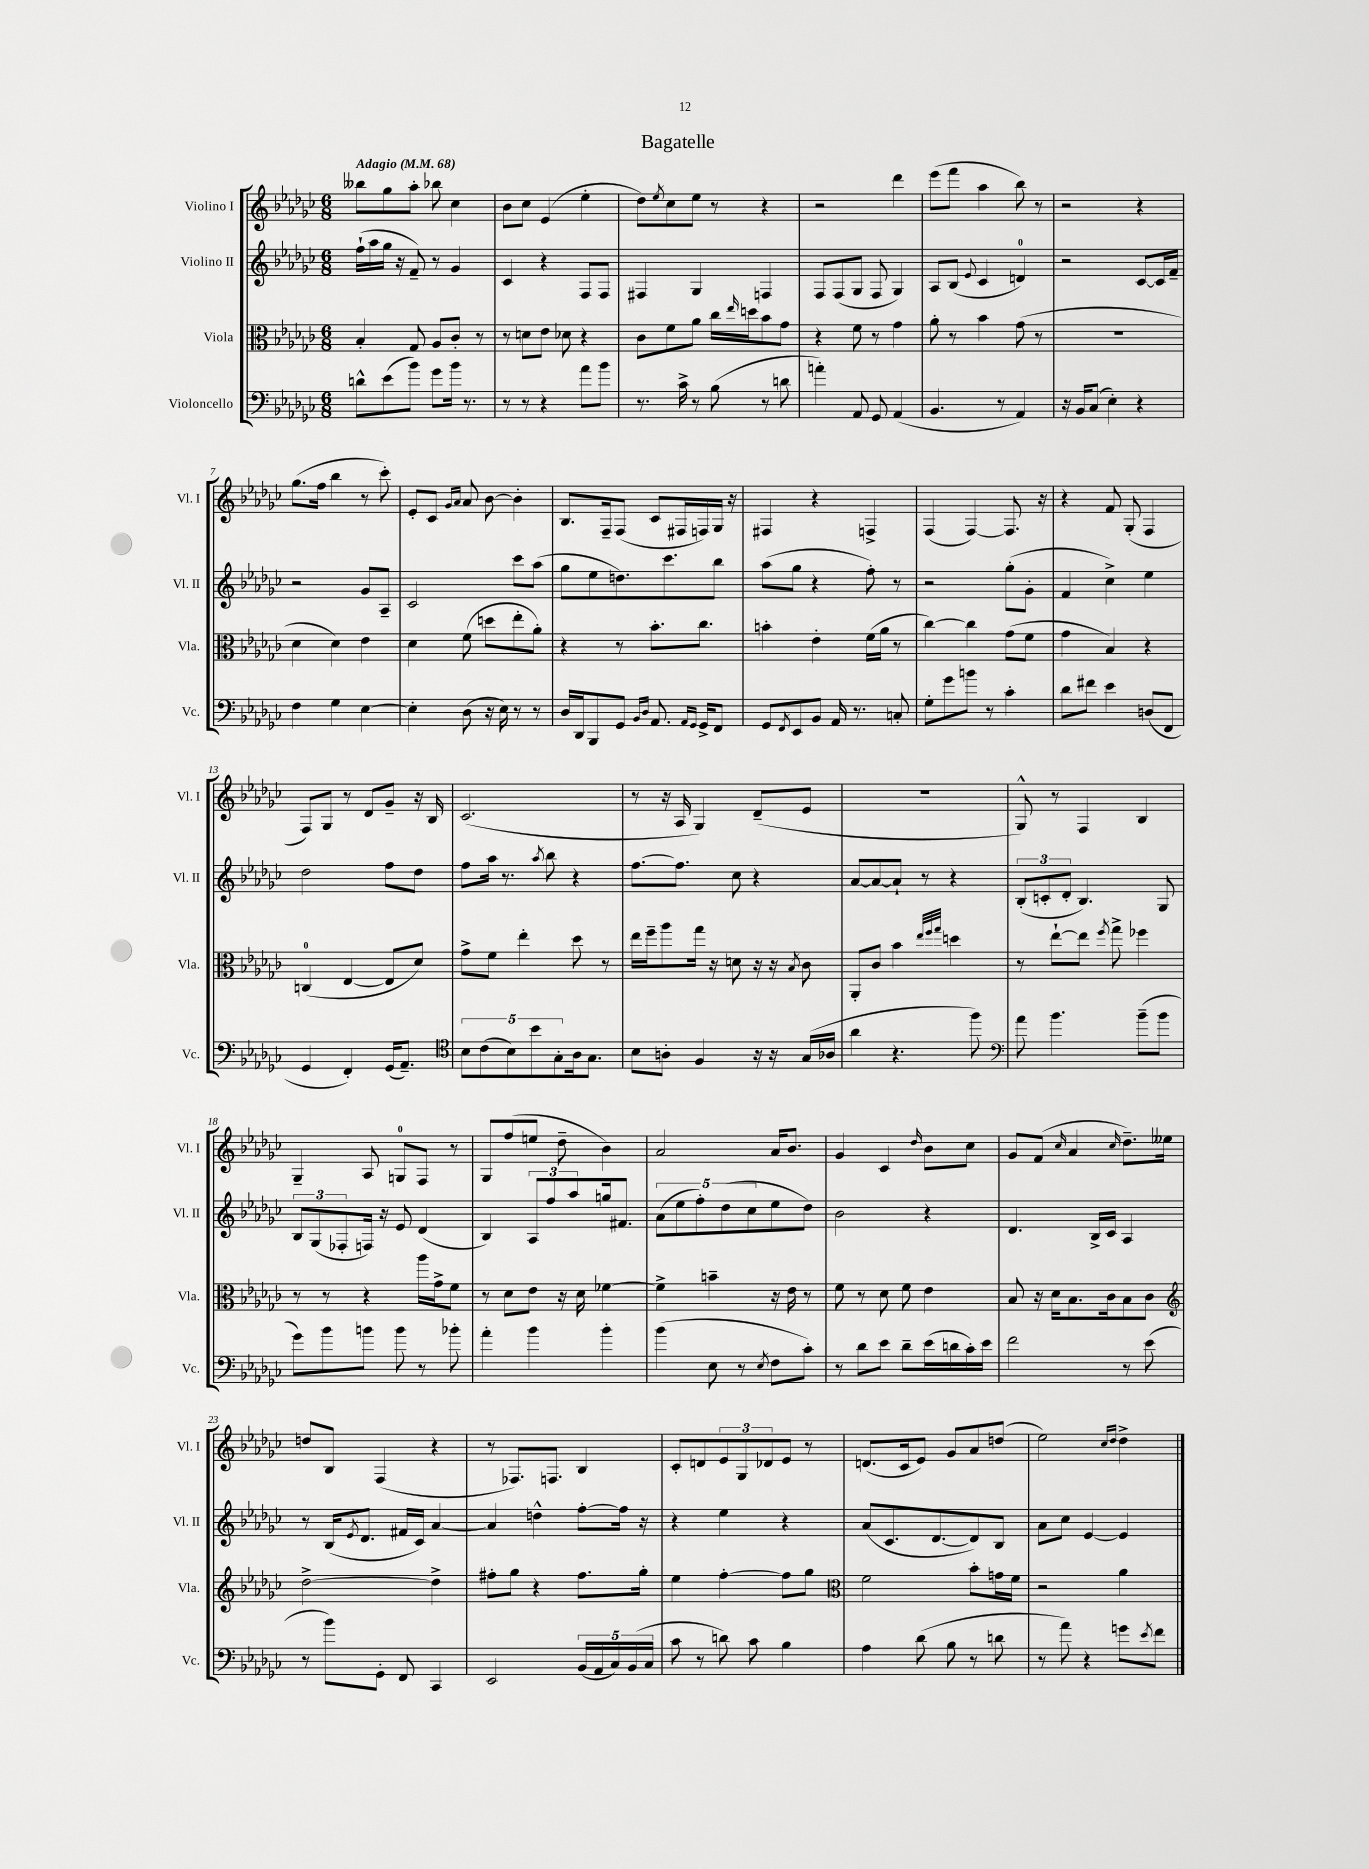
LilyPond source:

\header { title = "Bagatelle" }
<<
\new StaffGroup <<
\new Staff = "s0" \with { instrumentName = "Violino I" shortInstrumentName = "Vl. I" } {
    \clef treble \key ges \major \numericTimeSignature \time 6/8 \tempo "Adagio" 4 = 68
    beses''8 ges''8 aes''8-. bes''8 ces''4 |
    bes'8 ces''8 ees'4( ees''4-. |
    des''8) \acciaccatura { ees''8 } ces''8 ees''8 r8 r4 |
    r2 des'''4 |
    ees'''8( f'''8 aes''4 bes''8) r8 |
    r2 r4 |
    ges''8.( f''16 bes''4 r8 ces'''8-.) |
    ees'8-. ces'8 \grace { ges'16 aes'16 } aes'8 bes'8~ bes'4-. |
    bes8. f16-- f8( ces'8 fis16 f16) ges16 r16 |
    fis4 r4 f4-> |
    f4( f4~) f8. r16 |
    r4 f'8 ges8-.( f4 |
    f8) ges8 r8 des'8 ges'8-- r16 bes16 |
    ces'2.( |
    r8 r16 aes16 ges4) des'8--( ees'8 |
    R2. |
    ges8-^) r8 f4 bes4 |
    ges4-- aes8 g8-0 f8 r8 |
    ges8 f''8( e''8 des''8-- bes'4) |
    aes'2 aes'16 bes'8. |
    ges'4 ces'4 \grace { des''16 } bes'8 ces''8 |
    ges'8 f'8( \grace { ces''16 } aes'4 \grace { ces''16 } des''8.--) eeses''16 |
    d''8 bes8 f4( r4 |
    r8 fes8.) f8. bes4 |
    ces'8-. d'8 \tuplet 3/2 { ees'8 ges8 des'8 } ees'8 r8 |
    d'8.( ces'16 ees'8) ges'8 aes'8 d''8( |
    ees''2) \grace { ces''16 des''16 } des''4-> \bar "|." |
}
\new Staff = "s1" \with { instrumentName = "Violino II" shortInstrumentName = "Vl. II" } {
    \clef treble \key ges \major \numericTimeSignature \time 6/8
    f''16-!( aes''16 ges''16 r16 f'8--) r8 ges'4 |
    ces'4 r4 f8 f8 |
    fis4 ges4 f4 |
    f8 f8( ges8 f8 ges4) |
    aes8 bes8( \appoggiatura { ees'8 } ces'4 d'4-0) |
    r2 ces'8~ ces'16 f'16-- |
    r2 ges'8 aes8-- |
    ces'2 ces'''8 aes''8( |
    ges''8 ees''8 d''8.) ces'''8. bes''8 |
    aes''8( ges''8 r4 f''8-.) r8 |
    r2 ges''8-.( ges'8-. |
    f'4 ces''4->) ees''4 |
    des''2 f''8 des''8 |
    f''8 aes''16 r8. \acciaccatura { aes''8 } bes''8 r4 |
    f''8.~ f''8. ces''8 r4 |
    aes'8~ aes'8~ aes'8-! r8 r4 |
    \tuplet 3/2 { bes8-.( c'8-. des'8-. } bes4.) ges8 |
    \tuplet 3/2 { bes8 ges8( fes8-. } f16) r16 ees'8 des'4( |
    bes4) \tuplet 3/2 { aes8 f''8 aes''8 } g''16 fis'8. |
    \tuplet 5/4 { aes'8( ees''8 f''8-.) des''8( ces''8 } ees''8 des''8) |
    bes'2 r4 |
    des'4. bes16-> ces'16 aes4 |
    r8 bes16( \acciaccatura { ees'8 } des'8. fis'16 ces'16) aes'4~ |
    aes'4 d''4-^ f''8~-. f''16 r16 |
    r4 ees''4 r4 |
    aes'8( ces'8. des'8.~ des'8) bes8 |
    aes'8 ces''8 ees'4~ ees'4 \bar "|." |
}
\new Staff = "s2" \with { instrumentName = "Viola" shortInstrumentName = "Vla." } {
    \clef alto \key ges \major \numericTimeSignature \time 6/8
    bes4-. ges8 aes8 ces'8-. r8 |
    r8 d'8 ees'8 des'8 r4 |
    ces'8 f'8 aes'8 ces''16 \grace { ees''16 } d''16 bes'8 ges'8 |
    r4 f'8 r8 ges'4 |
    aes'8-. r8 bes'4 ges'8( r8 |
    R2. |
    des'4 des'4) ees'4 |
    des'4 f'8( d''8 ees''8-. aes'8-.) |
    r4 r8 bes'8.-. ces''8. |
    b'4-. ees'4-. f'16( aes'16 r8 |
    ces''4~) ces''4 ges'8( f'8 |
    ges'4 bes4) r4 |
    c4-0( ees4~ ees8 des'8) |
    ges'8-> f'8 ees''4-. des''8 r8 |
    ees''16 f''16-- aes''8 ges''16 r16 d'8 r16 r16 \acciaccatura { bes8 } ces'8 |
    aes,8-. ces'8 bes'4 \grace { ees''32 f''32 ges''32 } d''4 |
    r8 ees''8~-! ees''8 \acciaccatura { f''8 } ges''8-> fes''4 |
    r8 r8 r4 aes''16 ges'16-> f'8 |
    r8 des'8 ees'8 r16 des'16 fes'4~ |
    fes'4-> b'4-- r16 ees'16 r8 |
    f'8 r8 des'8 f'8 ees'4 |
    bes8 r16 des'16 bes8. ces'16 bes8 ces'8 |
    \clef treble des''2~-> des''4-> |
    fis''8-. ges''8 r4 fis''8. ges''16-. |
    ees''4 f''4~-. f''8 ges''8 |
    \clef alto f'2 bes'8-. g'16 f'16 |
    r2 aes'4 \bar "|." |
}
\new Staff = "s3" \with { instrumentName = "Violoncello" shortInstrumentName = "Vc." } {
    \clef bass \key ges \major \numericTimeSignature \time 6/8
    d'8-^ ees'8( bes'8) ges'8 bes'16 r8. |
    r8 r8 r4 aes'8 bes'8 |
    r8. ces'16-> r8 bes8( r8 d'8 |
    a'4-.) aes,8 ges,8 aes,4( |
    bes,4. r8 aes,4) |
    r16 bes,16 ces8( ees4-.) r4 |
    f4 ges4 ees4~ |
    ees4-. des8( r16 ees16) r8 r8 |
    des16 des,16 bes,,8 ges,8 \grace { bes,16 des16 } aes,8. \grace { aes,16 ges,16 } ges,16-> f,8 |
    ges,8 \acciaccatura { f,8 } ees,8 bes,8 aes,16 r8. c8-. |
    ges8-. ges'8 b'8 r8 ces'4-. |
    des'8 fis'8 ees'4 d8( f,8 |
    ges,4 f,4-.) ges,16( aes,8.--) |
    \clef tenor \tuplet 5/4 { bes8 ces'8( bes8) bes'8 ges8-. } aes16 ges8. |
    bes8 a8-. f4 r16 r16 ges16( aes16 |
    aes'4 r4. f''8) |
    \clef bass aes'8 bes'4. bes'8--( bes'8 |
    ges'8) bes'8 b'8 b'8 r8 bes'8-. |
    aes'4-. bes'4 bes'4-. |
    bes'4( ees8 r8 \acciaccatura { ees8 } f8 ces'8-.) |
    r8 des'8 ees'8 des'8-- ees'16( d'16 ces'16-.) ees'16 |
    f'2 r8 ees'8( |
    r8 bes'8) ges,8-. f,8 ces,4 |
    ees,2 \tuplet 5/4 { bes,16( aes,16 ces16) bes,16( ces16 } |
    ces'8 r8 d'8) ces'8 bes4 |
    aes4 des'8( bes8 r8 d'8 |
    r8 aes'8) r4 g'8 \acciaccatura { ees'8 } f'8 \bar "|." |
}
>>
>>
